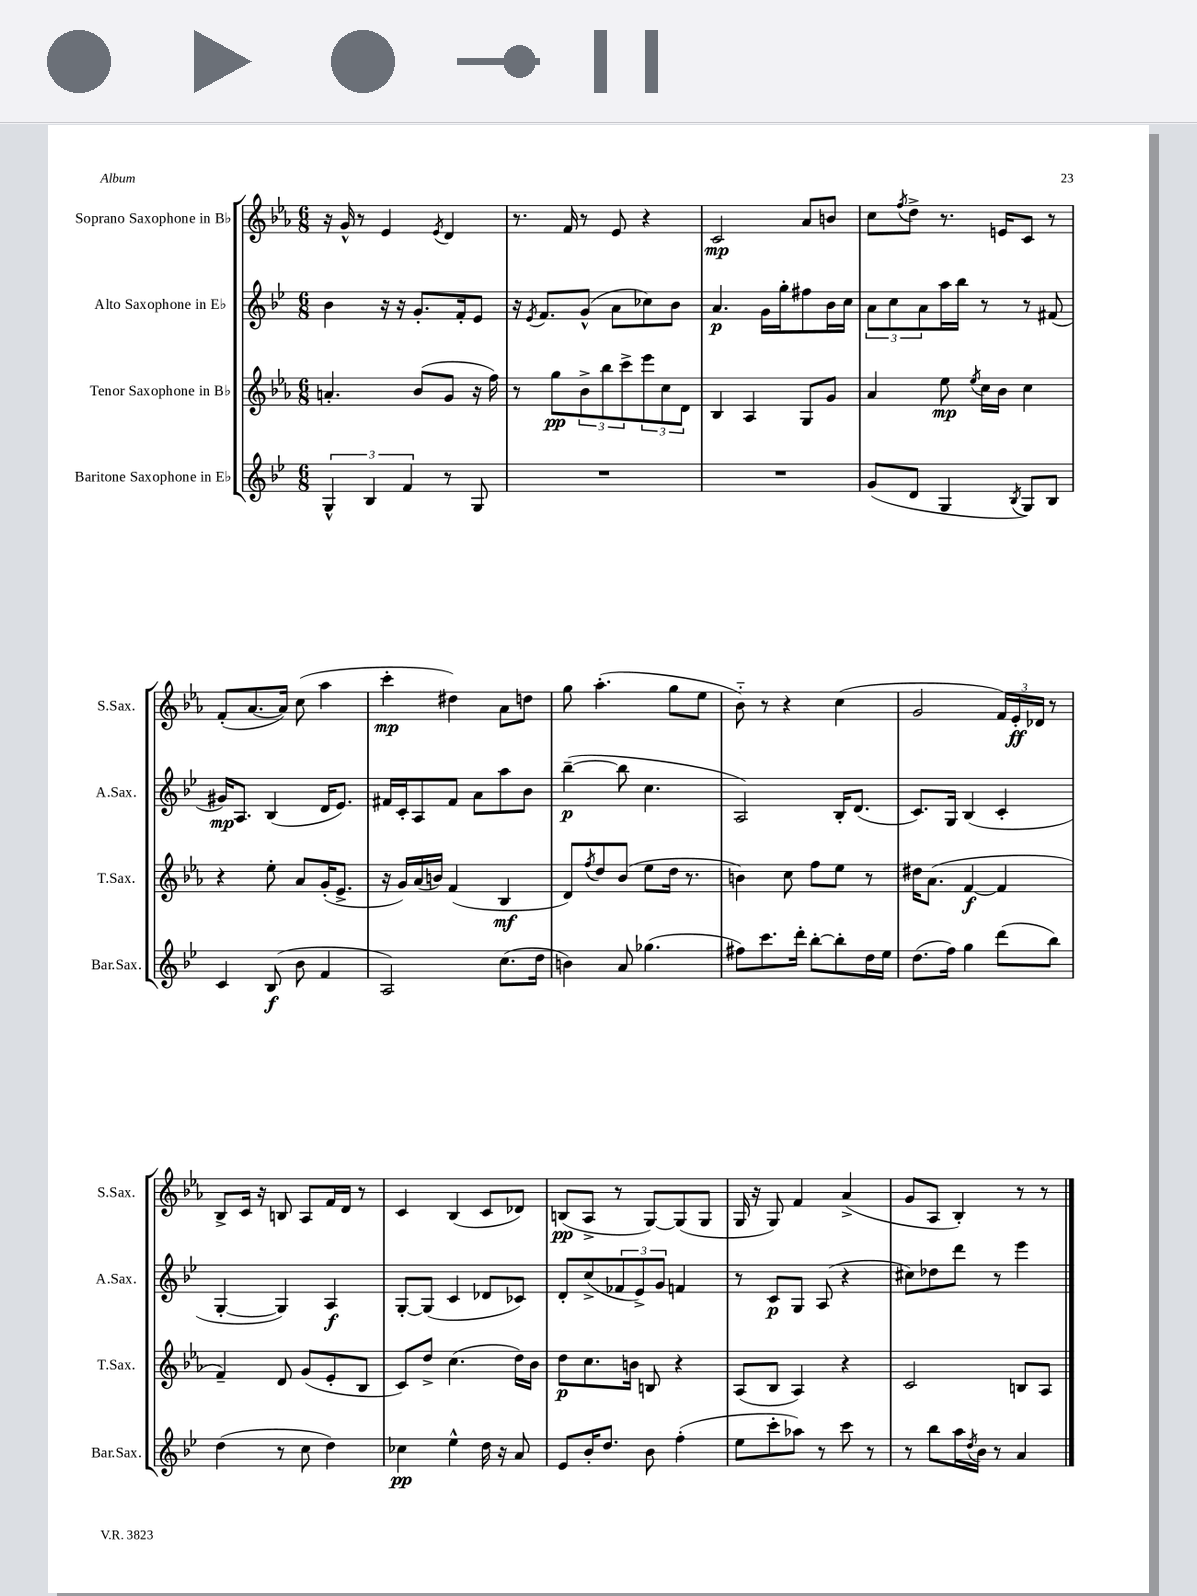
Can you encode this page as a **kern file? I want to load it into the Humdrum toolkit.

**kern	**kern	**kern	**kern
*staff4	*staff3	*staff2	*staff1
*clefG2	*clefG2	*clefG2	*clefG2
*k[b-e-]	*k[b-e-a-]	*k[b-e-]	*k[b-e-a-]
*M6/8	*M6/8	*M6/8	*M6/8
6G^^	4.a'	4b-	16r
.	.	.	16g^^
.	.	.	8r
6B-	.	.	.
.	.	16r	4e-
.	.	16r	.
6f	.	.	.
.	(8b-	8.g'	.
.	.	.	8qe-
8r	8g	.	4d
.	.	16f'	.
8G	16r	8e-	.
.	16ff)	.	.
=	=	=	=
2.r	8r	16r	8.r
.	.	8qe-	.
.	.	8.f	.
.	8gg	.	.
.	.	.	16f
.	12b-^	(8g^^	8r
.	12bb-	.	.
.	.	8a	8e-
.	12ccc^	.	.
.	12eee-	8cc-)	4r
.	12cc	.	.
.	.	8b-	.
.	12d	.	.
=	=	=	=
2.r	4B-	4.a	2c
.	4A-	.	.
.	.	16g	.
.	.	16gg'	.
.	8G	8ff#	8a-
.	8g	16b-	8b
.	.	16cc	.
=	=	=	=
(8g	4a-	12a	8cc
.	.	12cc	.
.	.	.	8qff
8d	.	.	8dd^
.	.	12a	.
4G	8ee-	16aa	8.r
.	.	16bb-	.
.	8qee-	.	.
.	16cc	8r	.
.	16b-	.	16e
8qB-	.	.	.
8G)	4cc	8r	8c
8B-	.	(8f#	8r
=	=	=	=
4c	4r	16g#)	(8f'
.	.	8.A	.
.	.	.	[8.a-
(8B-	8ee-'	(4B-	.
.	.	.	16a-])
8b-	8a-	.	(8cc
4f	(16g'	16d	4aa-
.	8.e-^	8.e-)	.
=	=	=	=
2A)	16r	16f#	4ccc'
.	16g)	16c'	.
.	(16a-	8A	.
.	16b)	.	.
.	(4f	8f#	4dd#)
.	.	8a	.
(8.cc	4B-	8aa	8a-
.	.	8b-	8dd
16dd	.	.	.
=	=	=	=
4b)	8d)	([4bb-~	8gg
.	8qff	.	.
.	8dd	.	(4.aa-'
8a	(8b-	8bb-]	.
(4.gg-	8ee-	4.cc	.
.	16dd	.	8gg
.	8.r	.	.
.	.	.	8ee-
=	=	=	=
8ff#)	4b)	2A)	8b-'~)
8.ccc	.	.	8r
.	8cc	.	4r
16ddd'	.	.	.
[8bb-'	8ff	.	.
8bb-']	8ee-	16B-'	(4cc
.	.	(8.d	.
16dd	8r	.	.
16ee-	.	.	.
=	=	=	=
(8.dd	16dd#	8.c)	2g
.	(8.a-	.	.
16ff)	.	16G	.
4gg	[4f	(4B-	.
(8ddd	4f]	4c'	24f)
.	.	.	24e-'
.	.	.	24d-
8bb-)	.	.	8r
=	=	=	=
(4dd	4f~)	[4G'	8B-^
.	.	.	16c
.	.	.	16r
8r	8d	4G])	8B
8cc	(8g	.	8A-
4dd)	8e-'	4A	16f
.	.	.	16d
.	8B-	.	8r
=	=	=	=
4cc-	8c)	[8G'	4c
.	8dd^	(8G]	.
4ee-^^	(4.cc	4c	(4B-
16dd	.	8d-	8c
16r	.	.	.
8a	16dd)	8c-)	8d-)
.	16b-	.	.
=	=	=	=
8e-	8dd	8d'	(8B
16b-'	8.cc	(8cc^	8A-^
8.dd	.	.	.
.	.	12f-	8r
.	16b	.	.
.	.	12e-^)	.
8b-	8B	.	[8G)
.	.	12g	.
(4ff'	4r	4f	(8G]
.	.	.	8G
=	=	=	=
8ee-	(8A-	8r	16G
.	.	.	16r
8ccc'	8B-	8c	8G)
8aa-)	4A-)	8G	4f
8r	.	(8A	.
8ccc	4r	4r	(4a-^
8r	.	.	.
=	=	=	=
8r	2c	8cc#)	8g
8bb-	.	8dd-	8A-
16aa	.	8ddd	4B-')
8qdd	.	.	.
16b-	.	.	.
8r	.	8r	.
4a	8B	4eee-	8r
.	8A-	.	8r
==	==	==	==
*-	*-	*-	*-
